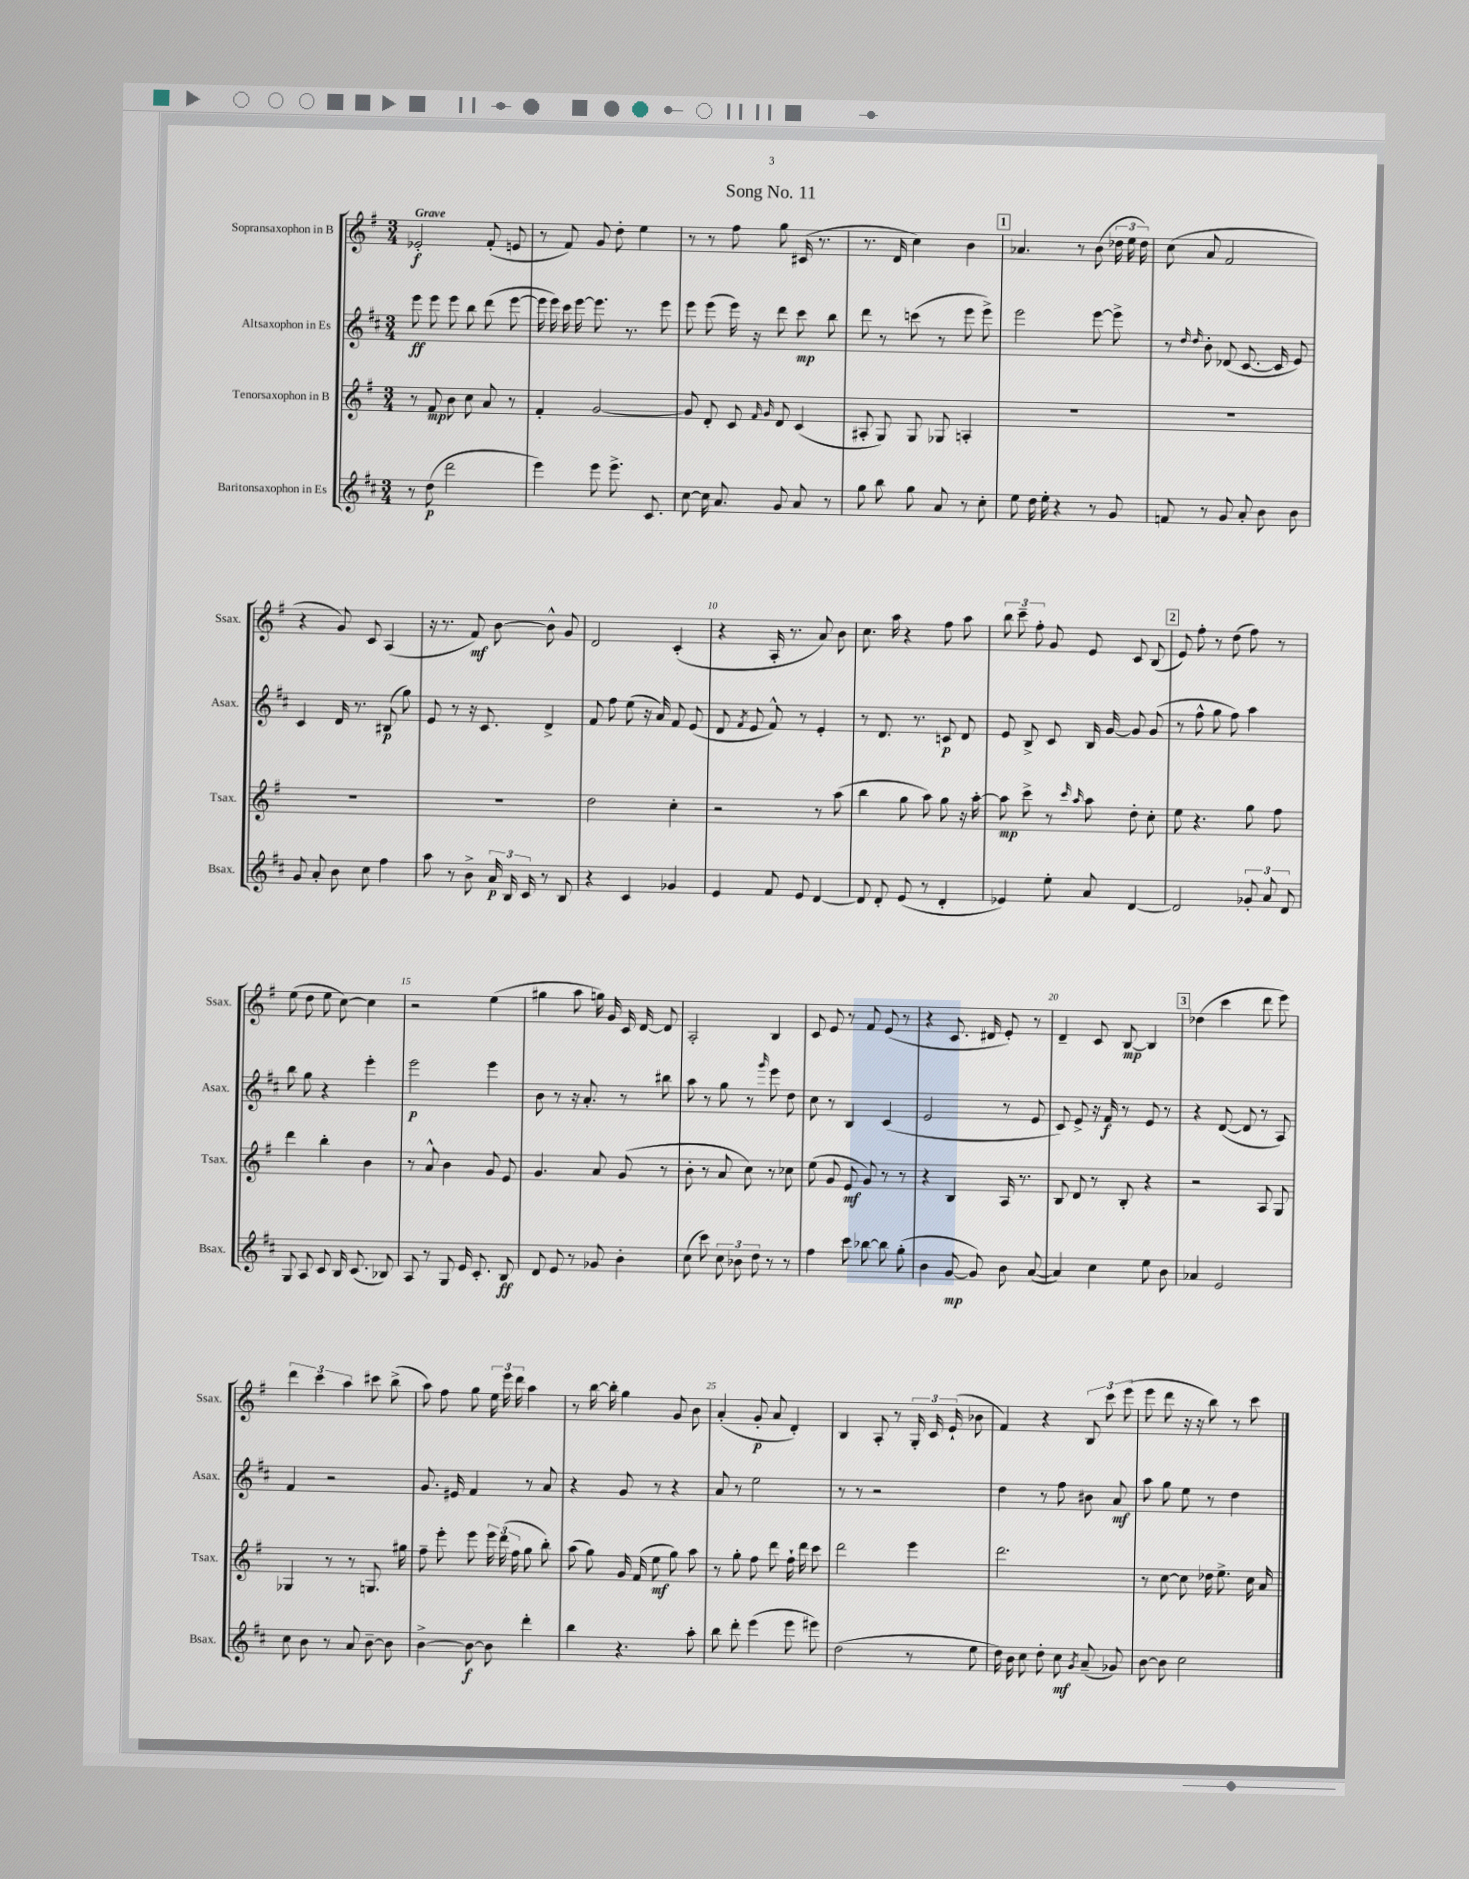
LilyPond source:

\header { title = "Song No. 11" }
<<
\new StaffGroup <<
\new Staff = "s0" \with { instrumentName = "Sopransaxophon in B" shortInstrumentName = "Ssax." } {
    \clef treble \key g \major \numericTimeSignature \time 3/4 \tempo "Grave"
    \autoBeamOff ees'2-.\f fis'8-.( e'8 |
    r8 fis'8) g'8 d''8-. e''4 |
    r8 r8 fis''8 g''8 cis'16( r8. |
    r8. d'16 c''4) b'4 |
    \mark \markup { \box "1" } aes'4. r8 b'8( \tuplet 3/2 { des''16 e''16 des''16) } |
    c''8( a'8 fis'2 |
    r4 g'8) c'8 a4( |
    r16 r8. fis'8\mf) b'8~ b'8-^ g'8 |
    d'2 c'4-.( |
    r4 a16-. r8. a'8) b'8 |
    c''8. a''16 r4 fis''8 a''8 |
    \tuplet 3/2 { b''8 c'''8-- fis''8-. } g'8 e'8 c'8 b8( |
    \mark \markup { \box "2" } e'8) fis''8-. r8 d''8( fis''8) r8 |
    e''8( d''8 e''8 c''8~) c''4 |
    r2 e''4( |
    gis''4 a''8 g''16) g'16 c'16 d'16~ d'8 |
    a2-. b4 |
    c'8 e'8 r8 fis'8 e'8( r8 |
    r4 c'8. dis'16 e'8-.) r8 |
    d'4-- c'8 b8~\mp b4 |
    \mark \markup { \box "3" } des''4( c'''4 d'''8 e'''8) |
    \tuplet 3/2 { d'''4 c'''4 a''4 } cis'''8 b''8->( |
    a''8) fis''8 g''8 \tuplet 3/2 { e''16 e'''16 d'''16 } a''4 |
    r8 b''16~ b''16-. g''4 g'8 b'8 |
    a'4-.( g'8-.\p a'8 d'4-.) |
    b4 a8-. r8 \tuplet 3/2 { g16-. c'16 e'16-!( } bes'8 |
    fis'4) r4 \tuplet 3/2 { b8 c'''8 e'''8( } |
    e'''8 d'''8 r16 r16 b''8) r8 c'''8 \bar "|." |
}
\new Staff = "s1" \with { instrumentName = "Altsaxophon in Es" shortInstrumentName = "Asax." } {
    \clef treble \key d \major \numericTimeSignature \time 3/4
    \autoBeamOff e'''8\ff e'''8 e'''8 b''8 d'''8( e'''8~ |
    e'''16 e'''16) cis'''16 e'''16~ e'''8. r8. e'''8 |
    e'''8 e'''8( e'''16) r16 d'''8 cis'''8\mp b''8 |
    d'''8 r8 c'''8( r8 e'''8 e'''8->) |
    \mark \markup { \box "1" } e'''2 e'''8~ e'''8-> |
    r8 \grace { d''16 d''16 } b'8-. des'8( cis'8.~ cis'16 e'8) |
    cis'4 d'16 r8. bis8\p( g''8) |
    e'8 r8 r16 cis'8. d'4-> |
    fis'8 fis''8 e''8( r16 a'16) fis'8 e'8( |
    d'8 \acciaccatura { fis'8 } e'8 fis'8-^) r8 e'4-. |
    r8 d'8. r8. c'8\p d'8 |
    e'8 b8-> cis'8 b16 g'16~ g'8 g'8( |
    \mark \markup { \box "2" } r8 fis''8-^ g''8 fis''8) a''4 |
    b''8 g''8 r4 e'''4-. |
    e'''2\p e'''4 |
    b'8 r8 r16 a'8.-. r8 bis''8 |
    a''8 r8 g''8 r8 \grace { g'''16 } e'''8 d''8 |
    cis''8 r8 b4 cis'4( |
    e'2 r8 e'8 |
    cis'8) e'8-> r16 fis'16\f r8 e'8 r8 |
    \mark \markup { \box "3" } r4 d'8~( d'8 r8 a8) |
    fis'4 r2 |
    g'8. eis'16 fis'4 r8 a'8 |
    r4 g'8 r8 r4 |
    a'8 r8 e''2 |
    r8 r8 r2 |
    d''4 r8 fis''8 bis'8 a'8\mf |
    a''8 g''8 e''8 r8 d''4 \bar "|." |
}
\new Staff = "s2" \with { instrumentName = "Tenorsaxophon in B" shortInstrumentName = "Tsax." } {
    \clef treble \key g \major \numericTimeSignature \time 3/4
    \autoBeamOff r8 fis'8\mp b'8 c''8 a'8 r8 |
    fis'4-. g'2~ |
    g'8 d'8-. c'8 \grace { fis'16 g'16 } d'8 c'4( |
    ais8-. g8) g8 ges8 a4-. |
    \mark \markup { \box "1" } R2. |
    R2. |
    R2. |
    R2. |
    d''2 c''4-. |
    r2 r8 a''8( |
    b''4 g''8 a''8) g''8 r16 a''16~-. |
    a''8\mp c'''8-> r8 \grace { c'''16 a''16 } a''8 d''8-. c''8-. |
    \mark \markup { \box "2" } e''8 r4. g''8 fis''8 |
    d'''4 b''4-. b'4 |
    r8 a'8-^ b'4 g'8 e'8 |
    g'4. a'8 g'8( r8 |
    b'8-. r8 a'8 c''8) r8 ces''8 |
    e''8( g'8 e'8\mf g'8) r8 r8 |
    r4 b4 a16 r8. |
    b8 d'8 r8 b8-. r4 |
    \mark \markup { \box "3" } r2 a8 g8 |
    ges4 r8 r8 g8. gis''16 |
    fis''8-- e'''8-. e'''8 \tuplet 3/2 { e'''16 d'''16( fis''16 } g''8 b''8-.) |
    a''8( g''8) g'16 fis'16( e''8\mf g''8) a''8 |
    r8 g''8-. fis''8 d'''8 fis''16-! d'''16 c'''8 |
    d'''2 e'''4 |
    d'''2. |
    r8 c''8~ c''8 des''16 e''8.-> c''16 a'16 \bar "|." |
}
\new Staff = "s3" \with { instrumentName = "Baritonsaxophon in Es" shortInstrumentName = "Bsax." } {
    \clef treble \key d \major \numericTimeSignature \time 3/4
    \autoBeamOff r8 d''8\p( d'''2 |
    e'''4) e'''8 e'''8.-> cis'8. |
    cis''8~ cis''16 a'8. g'8 a'8 r8 |
    g''8 b''8 g''8 a'8 r8 cis''8-. |
    \mark \markup { \box "1" } e''8 d''16 e''16-. r4 r8 g'8 |
    f'8 r8 g'8 a'8-. b'8 b'8 |
    g'8 a'8-. b'8 cis''8 fis''4 |
    a''8 r8 b'8-> \tuplet 3/2 { a'16\p b16 cis'16 } r8 b8 |
    r4 cis'4 ges'4 |
    e'4 fis'8 e'8 d'4~ |
    d'8 d'8-. e'8( r8 d'4-. |
    ees'4) e''8-. a'8 d'4~ |
    \mark \markup { \box "2" } d'2 \tuplet 3/2 { ges'8-. a'8 d'8 } |
    g8 a8 cis'8 b16 cis'8.( bes8) |
    a8 r8 g8 e'16 cis'8.-. b8\ff |
    d'8 e'8 r8 ges'8 b'4-. |
    cis''8( cis'''8) \tuplet 3/2 { cis''8 bes'8 d''8 } r8 r8 |
    fis''4 cis'''8 bes''8~ bes''8 g''8-.( |
    b'4 g'8~\mp g'8) b'8 a'8~( |
    a'4) cis''4 e''8 b'8 |
    \mark \markup { \box "3" } aes'4 e'2 |
    cis''8 b'8 r8 a'8 b'8~-- b'8 |
    b'4~-> b'8~\f b'8 d'''4-. |
    b''4 r4. a''8-. |
    b''8 d'''8-. e'''4( e'''8 eis'''8) |
    d''2( r8 e''8 |
    d''16) b'16 cis''8 d''8-. cis''8\mf \acciaccatura { g'8 } a'8--( ges'8) |
    b'8~ b'8 cis''2 \bar "|." |
}
>>
>>
\layout { \context { \Score \override BarNumber.break-visibility = ##(#f #t #t) barNumberVisibility = #(every-nth-bar-number-visible 5) } }
